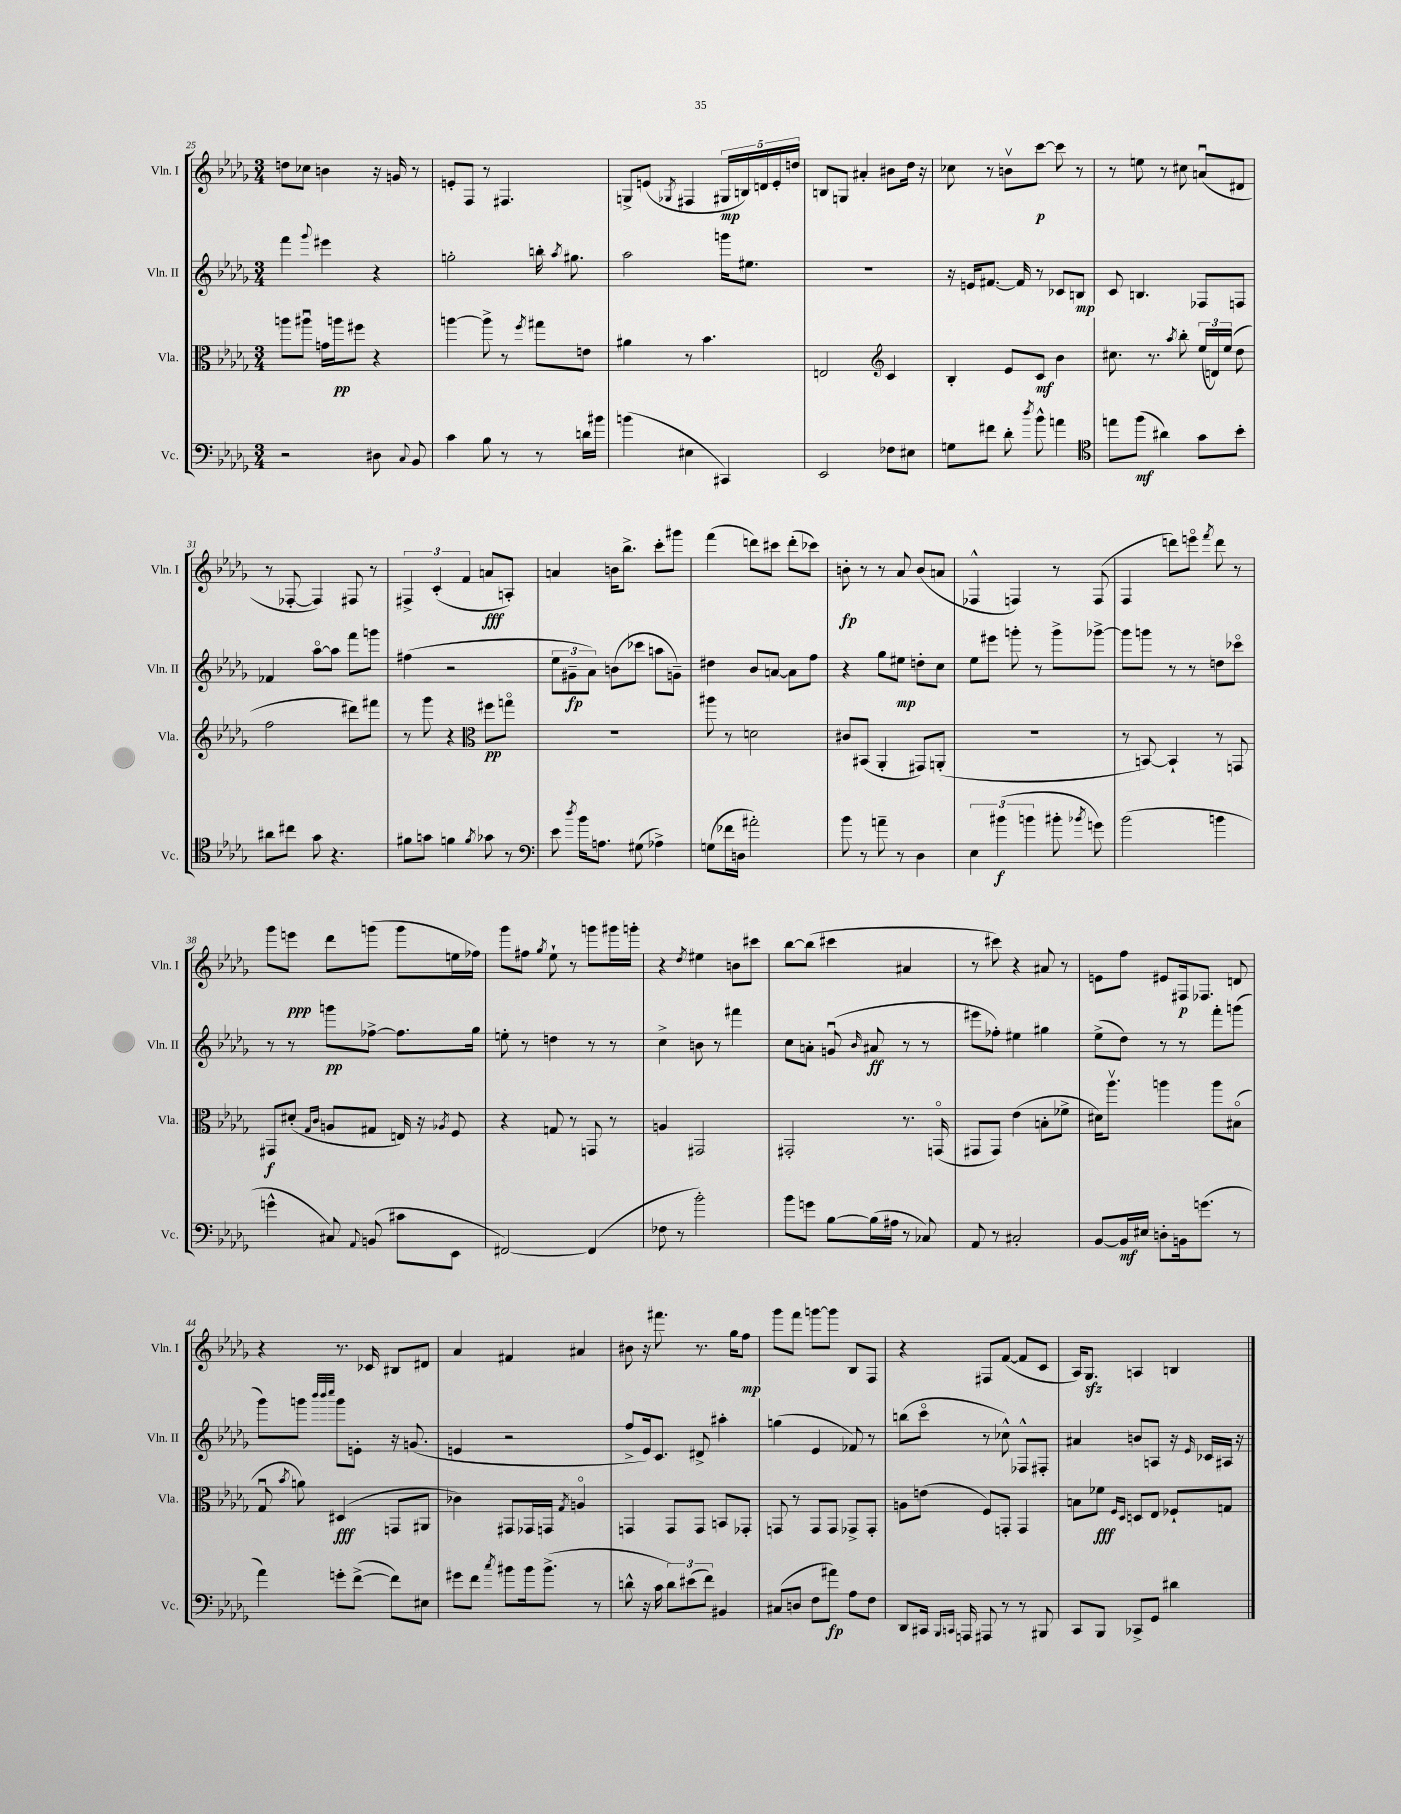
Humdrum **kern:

**kern	**dynam	**kern	**dynam	**kern	**dynam	**kern	**dynam
*part4	*part4	*part3	*part3	*part2	*part2	*part1	*part1
*staff4	*staff4	*staff3	*staff3	*staff2	*staff2	*staff1	*staff1
*I"Vc.	*	*I"Vla.	*	*I"Vln. II	*	*I"Vln. I	*
*I'Vc.	*	*I'Vla.	*	*I'Vln. II	*	*I'Vln. I	*
*clefF4	*	*clefC3	*	*clefG2	*	*clefG2	*
*k[b-e-a-d-g-]	*	*k[b-e-a-d-g-]	*	*k[b-e-a-d-g-]	*	*k[b-e-a-d-g-]	*
*M3/4	*	*M3/4	*	*M3/4	*	*M3/4	*
=25	=25	=25	=25	=25	=25	=25	=25
2r	.	8aan\L	.	4fff\	.	8ddn\L	.
.	.	8aa#Xu\J	.	.	.	8cc-X\J	.
.	.	.	.	8qqggg-/	.	.	.
.	.	16gn\LL	.	4eee#X\	.	4bn\	.
.	.	16aan\J	pp	.	.	.	.
.	.	8ff#X\J	.	.	.	.	.
8D#X\	.	4r	.	4r	.	16r	.
.	.	.	.	.	.	16gn/	.
8qqC/	.	.	.	.	.	.	.
8BB-/	.	.	.	.	.	8r	.
=26	=26	=26	=26	=26	=26	=26	=26
4c\	.	[4aan\	.	2ggn'\	.	8en'/L	.
.	.	.	.	.	.	8F/J	.
8B-\	.	8aa^\]	.	.	.	8r	.
8r	.	8r	.	.	.	4.F#X/	.
.	.	8qff/	.	.	.	.	.
8r	.	8gg#X\L	.	16bbn'\	.	.	.
.	.	.	.	8qaa-/	.	.	.
.	.	.	.	8.gg#X\	.	.	.
16dn\LL	.	8en\J	.	.	.	.	.
16b#X\JJ	.	.	.	.	.	.	.
=27	=27	=27	=27	=27	=27	=27	=27
(4bn\	.	4a#X\	.	2aa-\	.	8Gn^/L	.
.	.	.	.	.	.	(8en/J	.
.	.	.	.	.	.	8qG-X/	.
4E#X\	.	8r	.	.	.	4F#X/	.
.	.	4.b-\	.	.	.	.	.
4CC#X/)	.	.	.	16gggn\KL	.	20G#X/LL	mp
.	.	.	.	.	.	20Bn/)	.
.	.	.	.	8.ee#X\J	.	.	.
.	.	.	.	.	.	20dn/	.
.	.	.	.	.	.	20e'/	.
.	.	.	.	.	.	20ddn/JJ	.
=28	=28	=28	=28	=28	=28	=28	=28
2EE-/	.	2En/	.	2.r	.	8Bn/L	.
.	.	.	.	.	.	8Gn/J	.
.	.	.	.	.	.	4a#X'/	.
*	*	*clefG2	*	*	*	*	*
8F-X\L	.	4c/	.	.	.	8b#X\L	.
8E#X\J	.	.	.	.	.	16dd-\Jk	.
.	.	.	.	.	.	16r	.
=29	=29	=29	=29	=29	=29	=29	=29
8Gn\L	.	4B-'/	.	16r	.	8cc-X\	.
.	.	.	.	16en/KL	.	.	.
8f#X\J	.	.	.	[8.f#X/J	.	8r	.
8d-'\	.	8e-/L	.	.	.	8bnv\L	.
.	.	.	.	16f#/]	.	.	.
8qdd-/	.	.	.	.	.	.	.
8b-^^\	.	8c/J	mf	8r	.	[8ccc\J	p
4an\	.	4b-\	.	8c-X/L	.	8ccc\]	.
.	.	.	.	8Bn/J	mp	8r	.
=30	=30	=30	=30	=30	=30	=30	=30
*clefC4	*	*	*	*	*	*	*
8een\L	.	8.cc#X\	.	8c/	.	8r	.
(8ff\J	mf	.	.	4.Bn/	.	8een\	.
.	.	8.r	.	.	.	.	.
4a#X\)	.	.	.	.	.	8r	.
.	.	8qaa-/	.	.	.	.	.
.	.	8bb-'\	.	.	.	8cc#X\	.
8g-\L	.	(24ee-/LL	.	8F-X/L	.	(8anu/L	.
.	.	24dn/)	.	.	.	.	.
.	.	(24ee-/JJ	.	.	.	.	.
8b-'\J	.	8dd-\	.	8Fn/J	.	8d#X/J	.
!!LO:LB:g=z
=31	=31	=31	=31	=31	=31	=31	=31
8a#X\L	.	2ff\	.	4f-X/	.	8r	.
8cc#X\J	.	.	.	.	.	[8F-X'/	.
8g-\	.	.	.	[8aa-\L	.	4F-/])	.
4.r	.	.	.	8aa-\J]	.	.	.
.	.	8ddd#X\L)	.	8fff\L	.	8F#X/	.
.	.	8fff#X\J	.	8gggn\J	.	8r	.
=32	=32	=32	=32	=32	=32	=32	=32
8f#X\L	.	8r	.	(4ff#X\	.	6F#X^/	.
8gn\J	.	8ggg-\	.	.	.	.	.
.	.	.	.	.	.	(6c'/	.
4fn\	.	4r	.	2r	.	.	.
.	.	.	.	.	.	6f/	.
8qf/	.	.	.	.	.	.	.
*	*	*clefC3	*	*	*	*	*
8g-X\	.	8ff#X\L	pp	.	.	8an/L	fff
8r	.	8ggn\J	.	.	.	8An'/J)	.
=33	=33	=33	=33	=33	=33	=33	=33
*clefF4	*	*	*	*	*	*	*
8e-\	.	2.r	.	12ee-\L	.	4an/	.
.	.	.	.	12g#X~\	fp	.	.
8qdd-/	.	.	.	.	.	.	.
16b-\KL	.	.	.	.	.	.	.
.	.	.	.	12a-\J)	.	.	.
8.An\J	.	.	.	.	.	.	.
.	.	.	.	(8bn\L	.	16bn\KL	.
.	.	.	.	.	.	8.bb-^\J	.
(8G#X\	.	.	.	8ccc-X\J	.	.	.
4A-X^\)	.	.	.	8aan\L	.	8ccc'\L	.
.	.	.	.	8gn~\J)	.	8ggg#X\J	.
=34	=34	=34	=34	=34	=34	=34	=34
(8Gn\L	.	8aa#X\	.	4dd#X\	.	(4fff\	.
16f-X\L	.	8r	.	.	.	.	.
16Dn\JJ	.	.	.	.	.	.	.
2a#X'\)	.	2dn\	.	8b-/L	.	8dddn\L)	.
.	.	.	.	[8an/J	.	8ccc#X\J	.
.	.	.	.	8a\L]	.	(8ddd'\L	.
.	.	.	.	8ff\J	.	8ccc-X\J)	.
=35	=35	=35	=35	=35	=35	=35	=35
8b-\	.	8c#X/L	.	4r	.	8bn'\	fp
8r	.	(8BB#X/J	.	.	.	8r	.
8an~\	.	4AA-'/	.	8gg-\L	.	8r	.
8r	.	.	.	8ee#X\J	mp	8a-/	.
4D-\	.	8GG#X/L)	.	8ddn'\L	.	(8b/L	.
.	.	(8AAn'/J	.	8cc\J	.	8an/J	.
=36	=36	=36	=36	=36	=36	=36	=36
6E-\	.	2.r	.	8ee-\L	.	4F-X^^/	.
.	.	.	.	8eee#X\J	.	.	.
(6b#X\	f	.	.	.	.	.	.
.	.	.	.	8gggn'\	.	4Fn/)	.
6bn\	.	.	.	.	.	.	.
.	.	.	.	8r	.	.	.
8b#X'\	.	.	.	8ggg^\L	.	8r	.
8qb-X/	.	.	.	.	.	.	.
8gn\)	.	.	.	[8ggg-X^\J	.	(8F/	.
=37	=37	=37	=37	=37	=37	=37	=37
(2b-\	.	8r	.	8ggg-\L]	.	4F/	.
.	.	[8BBn/)	.	8gggn\J	.	.	.
.	.	4BB`/]	.	8r	.	8dddn\L)	.
.	.	.	.	8r	.	8eeen\J	.
.	.	.	.	.	.	8qfff/	.
4bn\	.	8r	.	8ddn\L	.	8ddd\	.
.	.	8GGn/	.	8ccc-X\J	.	8r	.
!!LO:LB:g=z
=38	=38	=38	=38	=38	=38	=38	=38
4gn^^\	.	8GG#X/L	f	8r	.	8ggg-\L	.
.	.	(8d#X'/J	.	8r	.	8eeen\J	ppp
.	.	16qqG-/LL	.	.	.	.	.
.	.	16qqc/JJ	.	.	.	.	.
8C#X/)	.	8An/L	.	8gggn\L	pp	8ddd-\L	.
8qqAA-/	.	.	.	.	.	.	.
(8BBn/	.	8G#X/J	.	[8ff-X^\J	.	(8gggn\J	.
8c#X\L	.	16En/)	.	8.ff-\L]	.	8ggg\L	.
.	.	16r	.	.	.	.	.
.	.	8qA-X/	.	.	.	.	.
8EE-\J	.	8F/	.	.	.	16een\L	.
.	.	.	.	16gg-\Jk	.	16ff-X\JJ)	.
=39	=39	=39	=39	=39	=39	=39	=39
[2FF#X/)	.	4r	.	8een'\	.	8ggg-\L	.
.	.	.	.	8r	.	8ff#X\J	.
.	.	.	.	.	.	8qgg-/	.
.	.	8Gn/	.	4ddn\	.	8ee-`\	.
.	.	8r	.	.	.	8r	.
(4FF#/]	.	8GGn/	.	8r	.	8gggn\L	.
.	.	8r	.	8r	.	16ggg#X\L	.
.	.	.	.	.	.	16gggn'\JJ	.
=40	=40	=40	=40	=40	=40	=40	=40
8F-X\	.	4An/	.	4cc^\	.	4r	.
8r	.	.	.	.	.	.	.
.	.	.	.	.	.	8qdd-/	.
2b-'\)	.	2GG#X/	.	8bn\	.	4ee#X\	.
.	.	.	.	8r	.	.	.
.	.	.	.	4fff#X\	.	8bn\L	.
.	.	.	.	.	.	8ccc#X\J	.
=41	=41	=41	=41	=41	=41	=41	=41
8b-\L	.	2GG#X'/	.	8cc\L	.	[8bb-\L	.
8gn\J	.	.	.	8an'\J	.	(8bb-\J]	.
[8B-\L	.	.	.	(8gnu/	.	4ccc#X\	.
.	.	.	.	16qqb-/	.	.	.
(16B-\L]	.	.	.	8a#X/	ff	.	.
16A#X\JJ	.	.	.	.	.	.	.
8r	.	8.r	.	8r	.	4a#X/	.
8C-X/)	.	.	.	8r	.	.	.
.	.	(16GGn/	.	.	.	.	.
=42	=42	=42	=42	=42	=42	=42	=42
8AA-/	.	8GG#X/L	.	8eee#X\L	.	8r	.
8r	.	8GG#/J)	.	8ff-X'\J)	.	8ccc#X\)	.
2C#X'/	.	(4e-\	.	4ee#X\	.	4r	.
.	.	8Bn'\L	.	4gg#X\	.	8a#X/	.
.	.	8f-X^\J	.	.	.	8r	.
=43	=43	=43	=43	=43	=43	=43	=43
[8BB-/L	.	16d#X\KL)	.	(8ee-^\L	.	8en\L	.
.	.	8.aa-v\J	.	.	.	.	.
16BB-/L]	mf	.	.	8dd-\J)	.	8ff\J	.
16E#X/JJ	.	.	.	.	.	.	.
8Dn'\L	.	4aan\	.	8r	.	8e#X/L	.
16BBn\k	.	.	.	8r	.	16F#X/k	p
(8.gn\J	.	.	.	.	.	8.F-X/J	.
.	.	8aa\L	.	8fff'\L	.	.	.
8r	.	(8B#X\J	.	(8gggn\J	.	8dn/	.
!!LO:LB:g=z
=44	=44	=44	=44	=44	=44	=44	=44
4a-\)	.	8G-u/	.	8ggg-\L)	.	4r	.
.	.	8qb-/	.	.	.	.	.
.	.	8an\)	.	8gggn\J	.	.	.
.	.	.	.	32qqbbb-/LLL	.	.	.
.	.	.	.	32qqbbb-/	.	.	.
.	.	.	.	32qqcccc/JJJ	.	.	.
8gn'\L	.	(4D#X/	fff	8ggg\L	.	8.r	.
([8f^\J	.	.	.	8en'\J	.	.	.
.	.	.	.	.	.	16c-X/	.
8f\L])	.	8GGn/L	.	16r	.	8B#X/L	.
.	.	.	.	(8.gn/	.	.	.
8E#X\J	.	8AA#X/J	.	.	.	8d#X/J	.
=45	=45	=45	=45	=45	=45	=45	=45
8g#X\L	.	4c-X\)	.	4en/	.	4a-/	.
8f\J	.	.	.	.	.	.	.
8qcc/	.	.	.	.	.	.	.
8b#X\L	.	8GG#X/L	.	2r	.	4f#X/	.
16b#\k	.	16GG-X/L	.	.	.	.	.
(8.b#^\J	.	16GGn/JJ	.	.	.	.	.
.	.	8qG-/	.	.	.	.	.
.	.	4An/	.	.	.	4a#X/	.
8r	.	.	.	.	.	.	.
=46	=46	=46	=46	=46	=46	=46	=46
8dn^^\	.	4GGn/	.	8ff^/L	.	8b#X\	.
16r	.	.	.	16e-/k)	.	16r	.
16c\	.	.	.	8.c/J	.	8.fff#X\	.
12d\L)	.	8GG/L	.	.	.	.	.
(12e#X\	.	.	.	.	.	.	.
.	.	8GG/J	.	8d#X^/	.	8.r	.
12f\J)	.	.	.	.	.	.	.
4BB#X/	.	8BBn/L	.	4aa#X'\	.	.	.
.	.	.	.	.	.	16gg-\KL	.
.	.	8GG-X'/J	.	.	.	8ff\J	mp
=47	=47	=47	=47	=47	=47	=47	=47
(8C#X/L	.	8GGn/	.	(4ggn\	.	8ggg-\L	.
8Dn/J	.	8r	.	.	.	8fff\J	.
8F\L	.	8GG/L	.	4e-/	.	[8gggn\L	.
8a#X\J)	fp	8GG/J	.	.	.	8ggg\J]	.
8A-\L	.	8GG-X^/L	.	8f-X/)	.	8B-/L	.
8F\J	.	8GG-'/J	.	8r	.	8F/J	.
=48	=48	=48	=48	=48	=48	=48	=48
8DD-/L	.	8An\L	.	(8bbn\L	.	4r	.
16CC#X/Jk	.	(8en\J	.	8ccc\J	.	.	.
16qqBBB-/LL	.	.	.	.	.	.	.
16qqCCn/JJ	.	.	.	.	.	.	.
16AAAn/	.	.	.	.	.	.	.
8AAA#X/	.	8F/L)	.	8r	.	8F#X/L	.
8r	.	8GGn'/J	.	8cc-X^^\)	.	([8f/J	.
8r	.	4GG/	.	8F-X^^/L	.	8f/L]	.
8BBB#X/	.	.	.	8F#X'/J	.	8c/J	.
=49	=49	=49	=49	=49	=49	=49	=49
8CC/L	.	8Bn\L	.	4a#X/	.	16A-/KL)	.
.	.	.	.	.	.	8.G-zz/J	.
8BBB-/J	.	8f-X\J	fff	.	.	.	.
.	.	16qqF/LL	.	.	.	.	.
.	.	16qqD-/JJ	.	.	.	.	.
8CC-X^/L	.	8Dn/L	.	8bn/L	.	4An/	.
8GG-/J	.	8E-/J	.	8An/J	.	.	.
4d#X\	.	8F-X`/L	.	16r	.	4Bn/	.
.	.	.	.	16qqe-/	.	.	.
.	.	.	.	16c-X/LL	.	.	.
.	.	8Gn/J	.	16A#X/JJ	.	.	.
.	.	.	.	16r	.	.	.
==	==	==	==	==	==	==	==
*-	*-	*-	*-	*-	*-	*-	*-
